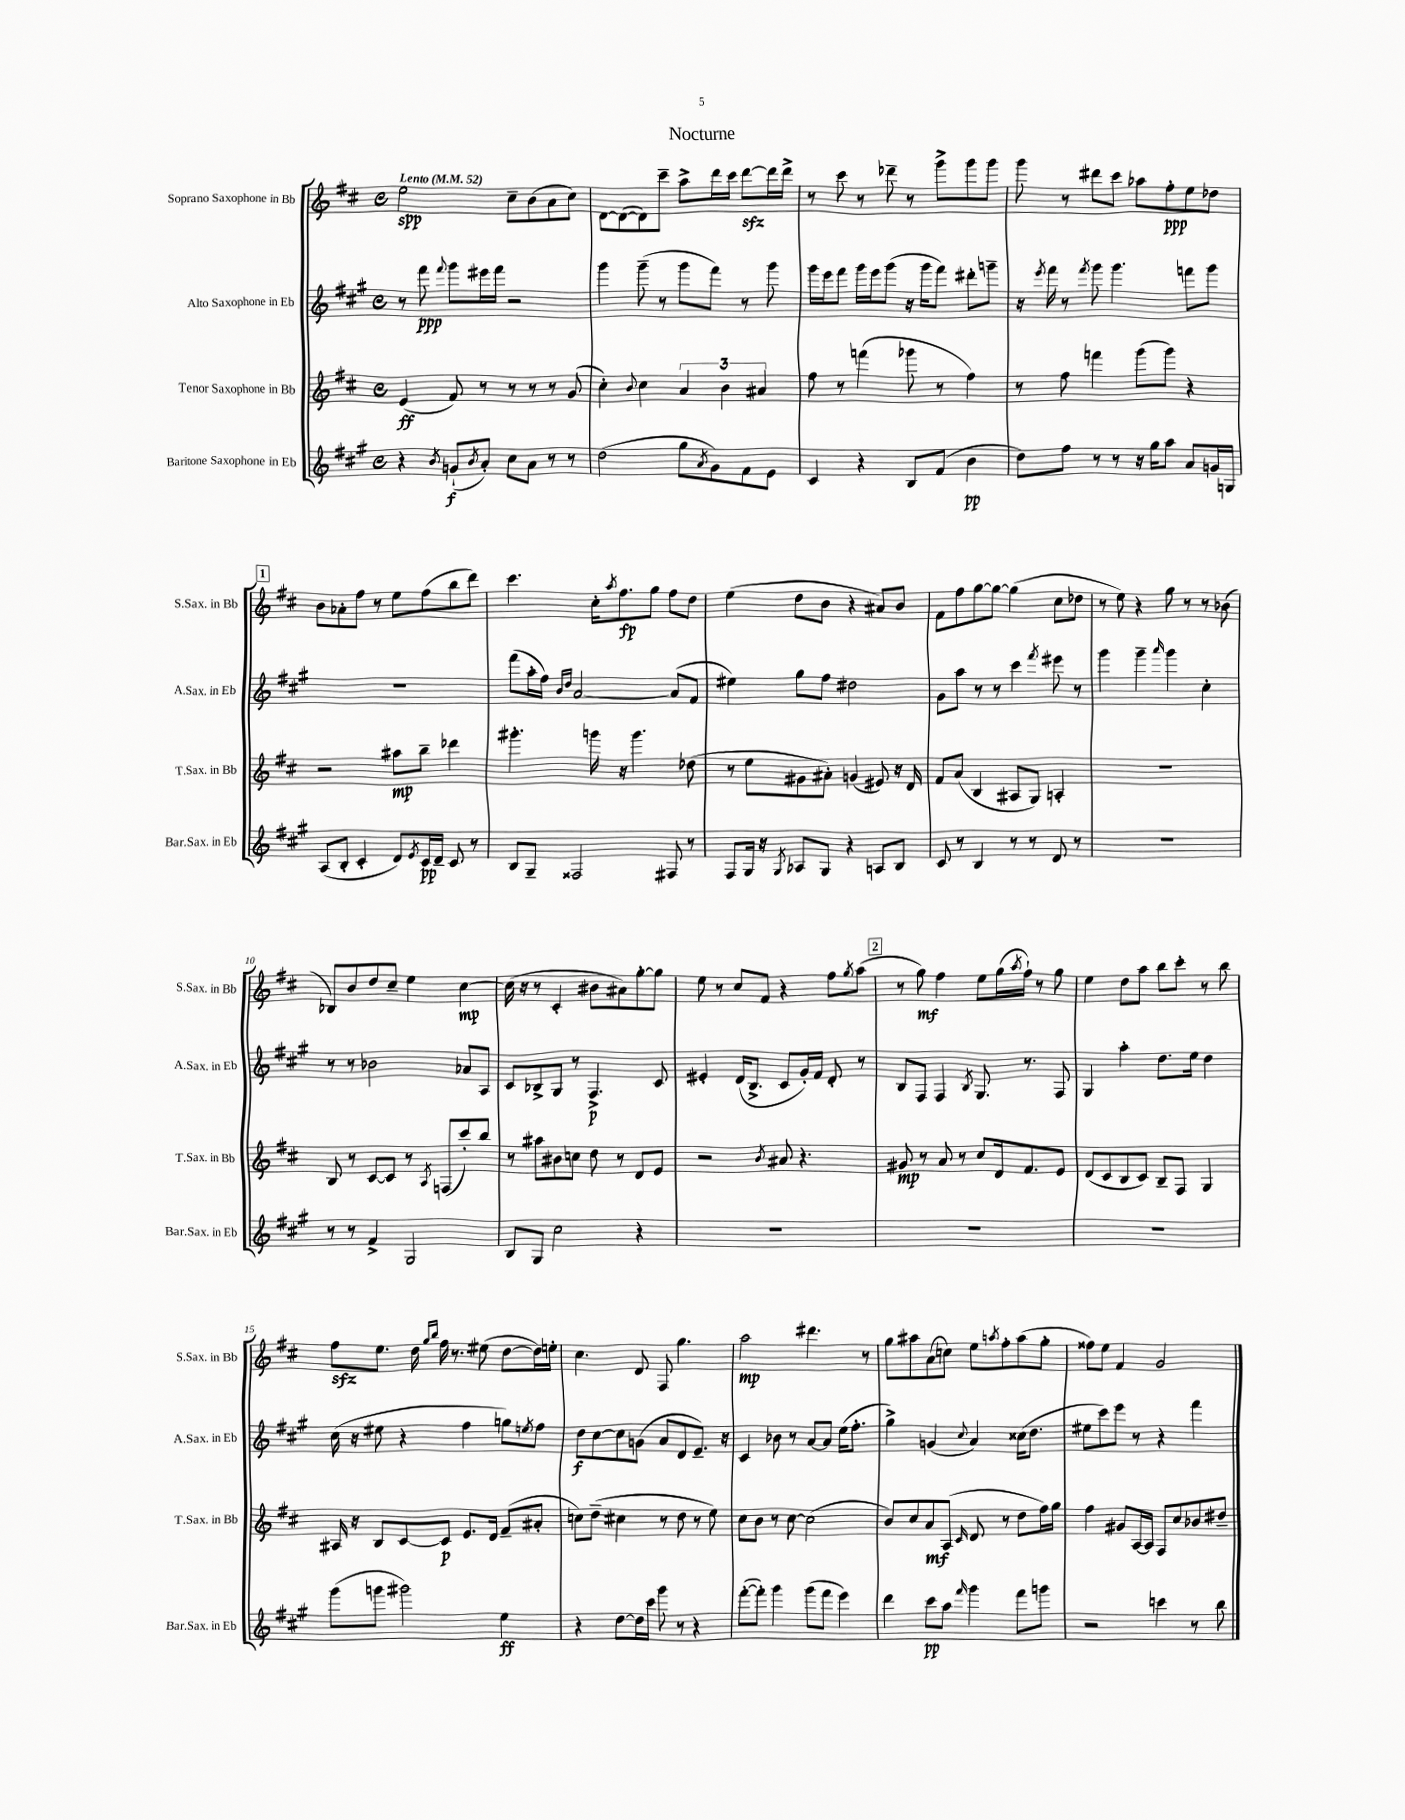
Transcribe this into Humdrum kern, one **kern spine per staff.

**kern	**kern	**kern	**kern
*staff4	*staff3	*staff2	*staff1
*clefG2	*clefG2	*clefG2	*clefG2
*k[f#c#g#]	*k[f#c#]	*k[f#c#g#]	*k[f#c#]
*M4/4	*M4/4	*M4/4	*M4/4
*met(c)	*met(c)	*met(c)	*met(c)
*MM52	*MM52	*MM52	*MM52
4r	(4e	8r	2ee
.	.	8fff#	.
8qb	.	8qqfff#	.
(8g`	8f#)	8ggg#	.
8qb	.	.	.
8a')	8r	16eee#	.
.	.	16fff#	.
8cc#	8r	2r	8cc#~
8a	8r	.	(8b
8r	8r	.	8a
8r	(8g	.	8cc#)
=	=	=	=
(2dd	4cc#')	4ggg#	[8d
.	.	.	(8d_
.	8qqb	.	.
.	4cc#	(8ggg#~	8d])
.	.	8r	8ccc#~
8gg#	6a	8ggg#	8aa^
8qa	.	.	.
8g#)	.	8fff#)	16ddd
.	6b	.	.
.	.	.	16ccc#
8f#	.	8r	[8ddd
.	6a#	.	.
8e	.	8ggg#	16ddd]
.	.	.	16ddd^
=	=	=	=
4c#	8ff#	16ggg#	8r
.	.	16eee	.
.	8r	8fff#	8ccc#
4r	(4fff	16ggg#	8r
.	.	16eee	.
.	.	(8ggg#	8ddd-~
8B	8ggg-	16r	8r
.	.	16ggg#	.
(8f#	8r	8fff#)	8ggg^
4b	4ff#)	8ddd#'	8ggg
.	.	8ggg~	8ggg
=	=	=	=
8dd)	8r	16r	8ggg
.	.	8qeee	.
.	.	16fff#	.
8ff#	8ff#	8r	8r
.	.	8qfff#	.
8r	4fff	8ggg#	8ddd#
8r	.	4.ggg#	8ccc#
16r	(8ggg	.	8aa-
16gg#	.	.	.
8aa	8ggg)	.	8ff#'
8a	4r	8fff	8ee
16g	.	8ggg#	8dd-
16G	.	.	.
=	=	=	=
(8A	2r	1r	8b
8B'	.	.	8a-'
4c#'	.	.	8ff#
.	.	.	8r
8d)	8aa#	.	8ee
8qe	.	.	.
16c#	8bb~	.	(8ff#
16d~	.	.	.
8c#	4ddd-	.	8bb
8r	.	.	8ddd)
=	=	=	=
8B	4.ggg#'	(8fff#	4.ccc#
8G#~	.	16aa'	.
.	.	16ff#)	.
.	.	16qqb	.
.	.	16qqdd	.
2F##	.	[2a	.
.	16ggg	.	16cc#'
.	.	.	8qaa
.	16r	.	8.ff#
.	4.ggg	.	.
.	.	.	8gg
8F#	.	(8a]	8ff#
8r	(8dd-	8f#	8dd
=	=	=	=
8F#	8r	4ee#)	(4ee
16G#	8ee	.	.
16r	.	.	.
8qG#	.	.	.
8A-	8g#	8gg#	8dd
8G#	8a#')	8ff#	8b
4r	(4g	2dd#	4r
8A	8e#)	.	8a#)
8B	16r	.	8b
.	16d	.	.
=	=	=	=
8c#	8f#	8g#	8f#
8r	(8a	8aa	8ff#
4B	4B	8r	[8gg
.	.	8r	8gg_
8r	8A#	4ccc#	(4gg]
8r	8G)	.	.
.	.	8qfff#	.
8d	4A'	8eee#	8cc#
8r	.	8r	8dd-
=	=	=	=
1r	1r	4ggg#	8r
.	.	.	8ee)
.	.	4ggg#~	4r
.	.	16qqaaa	.
.	.	4ggg#	8gg
.	.	.	8r
.	.	4cc#'	8r
.	.	.	(8b-
=	=	=	=
8r	8B	8r	8B-)
8r	8r	8r	8b
4f#^	[8c#	2b-	8dd
.	8c#]	.	8cc#~
2G#	8r	.	4ee
.	8qA	.	.
.	(8F	.	.
.	8ccc#')	8a-	[4cc#
.	8bb	8A	.
=	=	=	=
8B	8r	8c#	(16cc#]
.	.	.	16r
8G#	8aa#	8B-^	8r
2cc#	8b#	8G#	4c#'
.	8cc	8r	.
.	8dd	4.F#^	8b#
.	8r	.	8a#)
4r	8d	.	[8gg'
.	8e	8c#	8gg]
=	=	=	=
1r	2r	4e#'	8ee
.	.	.	8r
.	.	(16d	8cc#
.	.	8.B^	.
.	.	.	8f#
.	8qb	.	.
.	8a#	8c#	4r
.	4.r	16g#')	.
.	.	16f#	.
.	.	8d'	8ff#
.	.	.	8qgg
.	.	8r	(8aa
=	=	=	=
1r	8g#	8B	8r
.	8r	8F#	8gg)
.	8a	4F#	4ff#
.	8r	.	.
.	.	8qB	.
.	8cc#	8.G#	8ee
.	16d	.	(16gg
.	.	.	8qaa
.	8.f#	8.r	16ff#`)
.	.	.	8r
.	8e	8F#	8gg
=	=	=	=
1r	(8d	4G#	4ee
.	8c#	.	.
.	8B	4aa'	8dd
.	8c#)	.	8aa
.	8B~	8.dd	8bb
.	8F#	.	8ccc#'
.	.	16ee	.
.	4G	4dd	8r
.	.	.	8bb
=	=	=	=
(8ggg#	16A#	(16cc#	8ff#
.	16r	16r	.
8ggg	8B	8ee#	8.ee
2ggg#)	[8c#	4r	.
.	.	.	16dd
.	.	.	16qqgg
.	.	.	16qqbb
.	8c#]	.	16ff#
.	.	.	8.r
.	8.e	4ff#	.
.	.	.	(8ee#
.	16d	.	.
4ee	(8f#~	8gg)	[8dd
.	.	8qee	.
.	8a#'	8ff#	16dd])
.	.	.	16ee'
=	=	=	=
4r	8cc)	8dd	4.cc#
.	(8dd~	[8cc#	.
[8dd	4cc#	8cc#]	.
16dd]	.	(8g	8d
16ccc#	.	.	.
8ggg#	8r	8a	8F#
8r	8dd	8d	4.gg
4r	8r	8.e~)	.
.	8ee)	.	.
.	.	16r	.
=	=	=	=
([8fff#'	8cc#	4c#	2aa
8fff#'])	8b	.	.
4ggg#	8r	8b-	.
.	[8cc#	8r	.
(8ggg#	(2cc#]	[8a	4.ddd#
8fff#	.	8a]	.
4eee)	.	(16ee	.
.	.	8.ff#'	.
.	.	.	8r
=	=	=	=
4ddd	8b)	4gg#^)	8gg
.	8cc#	.	8aa#
8ccc#	8a	(4g	(8a
8aa	(8A	.	8cc)
16qqfff#	16qqc#	8qqcc#	.
4ggg#	8d	4a)	8ee
.	.	.	8qaa
.	8r	.	8ff#'
8fff#	8dd	(16cc##	(8aa
.	.	8.dd	.
8ggg	16ff#)	.	8gg'
.	16gg	.	.
=	=	=	=
2r	4ff#	8ee#	8ff##)
.	.	8ccc#)	8ee
.	8g#	8eee	4f#
.	[16A	8r	.
.	16A]	.	.
4ccc	8F#	4r	2g
.	8cc#	.	.
8r	8b-	4fff#	.
8bb	8dd#~	.	.
==	==	==	==
*-	*-	*-	*-
